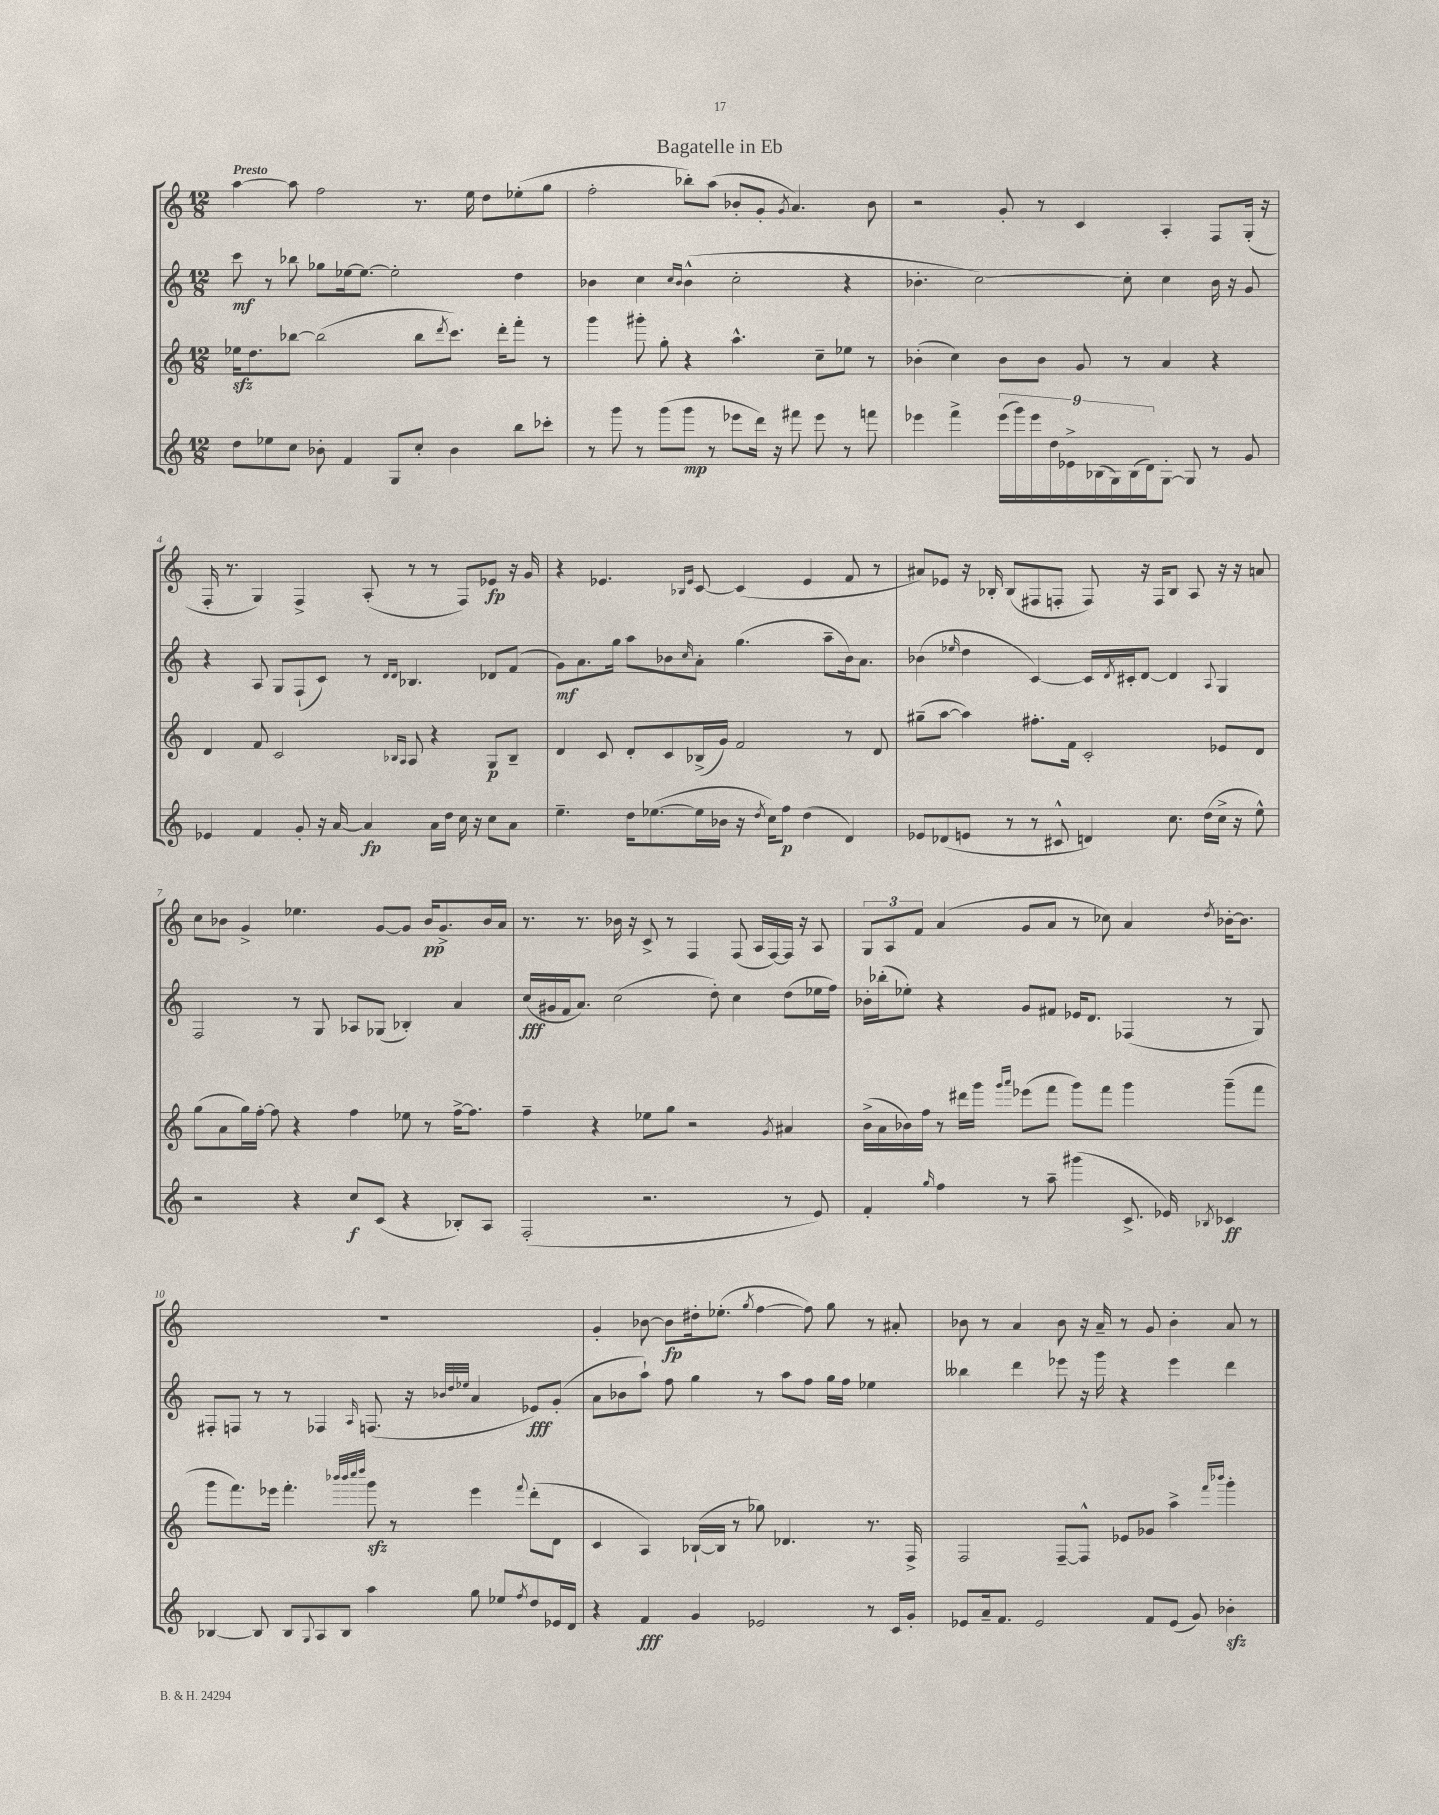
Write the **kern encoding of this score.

**kern	**kern	**kern	**kern
*staff4	*staff3	*staff2	*staff1
*clefG2	*clefG2	*clefG2	*clefG2
*k[]	*k[]	*k[]	*k[]
*M12/8	*M12/8	*M12/8	*M12/8
8dd	16ee-	8ccc	[4aa
.	8.dd	.	.
8ee-	.	8r	.
8cc	[8bb-	8bb-	8aa]
8b-'	(2bb-]	8gg-	2ff
4f	.	[16ee-	.
.	.	8.ee-_	.
8G	.	2ee-']	.
8cc'	8bb-	.	8.r
.	8qddd	.	.
4b-	8.ccc)	.	.
.	.	.	16ee
.	.	.	8dd
.	16ddd'	.	.
8bb	8fff'	4dd	(8ee-'
8ccc-'	8r	.	8gg
=	=	=	=
8r	4ggg	4b-	2ff'
8ggg	.	.	.
8r	8ggg#'	4cc	.
(8ggg	8gg'	.	.
.	.	16qqcc	.
.	.	16qqb-	.
8ggg	4r	(4b-^^	8bb-')
8r	.	.	(8aa
8eee-	4.aa^^	2cc'	8b-'
16ddd)	.	.	8g'
16r	.	.	.
.	.	.	8qg
8fff#	.	.	4.a)
8eee-	8cc~	.	.
8r	8ee-	4r	.
8fff	8r	.	8b-
=	=	=	=
4eee-	(4b-'	4.b-'	2r
4fff^	4cc)	.	.
.	.	[2cc)	.
(18eee-	8b-	.	8g'
18ggg)	.	.	.
18eee-	.	.	.
.	8b-	.	8r
18dd	.	.	.
18e-^	.	.	.
.	8g	.	4c
(18B-	.	.	.
18G)	.	.	.
.	8r	8cc']	.
(18B-	.	.	.
18d)	.	.	.
[8G'	4a	4cc	4A'
8G]	.	.	.
8r	4r	16b-	8F
.	.	16r	.
8g	.	8g	(16G'
.	.	.	16r
=	=	=	=
4e-	4d	4r	16F'
.	.	.	8.r
4f	8f	8A	4G)
.	2c	8G	.
8g'	.	(8F`	4F^
16r	.	8c)	.
[16a	.	.	.
4a]	.	8r	(8A'
.	16qqB-	16qqd	.
.	16qqA	16qqd	.
.	8A	4.B-	8r
16a	4r	.	8r
16dd	.	.	.
16cc	.	.	8F)
16r	.	.	.
8cc	8G	8d-	8e-
8a	8B-~	(8f	16r
.	.	.	16g
=	=	=	=
4.ee~	4d	8g)	4r
.	.	8.a	.
.	8c	.	4.e-
.	.	16gg	.
16dd	8d'	8aa	.
([8.ee-	.	.	.
.	8c	8b-	.
.	.	.	16qqB-
.	.	16qqcc	16qqe-
16ee-]	(16B-^	8a'	[8c
16b-	16g)	.	.
16r	2f	(4.gg	(4c]
8qdd	.	.	.
16cc)	.	.	.
8ff	.	.	.
(4dd	.	.	4e-
.	.	8aa~	.
4d)	8r	16b-)	8f
.	.	8.a	.
.	8d	.	8r
=	=	=	=
8e-	(8gg#~	(4b-	8a#)
(8d-	[8aa	.	8e-
.	.	16qqee-	.
8e	4aa])	4dd	16r
.	.	.	16B-'
8r	.	.	(8B-
8r	8.ff#'	[4c)	8F#
8c#^^	.	.	8F'
.	16f	.	.
4d)	2c'	16c]	8F)
.	.	8qd	.
.	.	16c#'	.
.	.	[8d	16r
.	.	.	16F
8.cc	.	4d]	8B-
.	.	.	8A
(16dd	.	.	.
.	.	8qqA	.
16cc^	8e-	4G	16r
16r	.	.	16r
8ee^^)	8d	.	8a
=	=	=	=
2r	(8gg	2F	8cc
.	8a	.	8b-
.	16gg)	.	4g^
.	[16ff'	.	.
.	8ff]	.	.
4r	4r	8r	4.ee-
.	.	8G	.
8cc	4ff	8A-	.
(8c	.	(8G-	[8g
4r	8ee-	4B-')	8g]
.	8r	.	16b-
.	.	.	8.g^
8B-')	[16ff^	4a	.
.	8.ff]	.	.
8A	.	.	16b-
.	.	.	16a
=	=	=	=
(2F'	4ff~	(16cc	8.r
.	.	16g#	.
.	.	16f	.
.	.	8.a)	8.r
.	4r	.	.
.	.	(2cc	16b-
.	.	.	16r
2.r	8ee-	.	8c^
.	8gg	.	8r
.	2r	.	4F
.	.	8dd')	.
.	.	4cc	(8F
.	.	.	16A
.	.	.	[16F)
.	8qg	.	.
8r	4a#	(8dd	16F]
.	.	.	16r
8e)	.	16ee-	8A
.	.	16ff)	.
=	=	=	=
4f'	(16b^	16b-'	12G
.	16a	(16bb-'	.
.	.	.	12A
.	16b-)	8ee-')	.
.	.	.	12f
.	16ff	.	.
16qqgg	.	.	.
4ff	8r	4r	(4a
.	16ddd#	.	.
.	16ggg	.	.
.	16qqggg	.	.
.	16qqaaa	.	.
8r	(8eee-	8g	8g
8aa~	8fff	8f#	8a
(4ggg#	8ggg)	16e-	8r
.	.	8.d	.
.	8fff	.	8cc-)
8.c^	4ggg	(4F-	4a
16e-)	.	.	.
8qB-	.	.	8qdd
4c-	(8ggg~	8r	[16b-'
.	.	.	8.b-]
.	8fff	8G)	.
=	=	=	=
[4B-	8ggg	8F#'	1.r
.	8.fff)	8F	.
8B-]	.	8r	.
.	16eee-	.	.
8B-	4.fff'	8r	.
8qqG	.	.	.
8A	.	4F-	.
8B-	.	.	.
.	32qqbbb-	.	.
.	32qqbbb-	.	.
.	32qqcccc	.	.
.	32qqdddd	16qqA	.
4aa	8ggg	(8.F	.
.	8r	.	.
.	.	16r	.
.	.	32qqb-	.
.	.	32qqdd	.
.	.	32qqee-	.
8gg	4eee-	4a	.
8ee-	.	.	.
8qff	8qqfff	.	.
8dd	(8ddd'	8e-)	.
16e-	8d	(8g'	.
16d	.	.	.
=	=	=	=
4r	4c	8a	4g'
.	.	8b-	.
4f	4A)	8aa`)	[8b-
.	.	8ff	8b-]
4g	([16B-`	4gg	16dd#'
.	16B-]	.	(8.ee-'
.	8r	.	.
.	.	.	8qgg
2e-	8gg-)	8r	[4ff
.	4.d-	8aa	.
.	.	8ff	8ff])
.	.	16gg	8gg
.	.	16ff	.
8r	8.r	4ee-	8r
16c	.	.	8a#'
16g'	16F^	.	.
=	=	=	=
8e-	2F	4bb--	8b-
16a~	.	.	8r
8.f	.	.	.
.	.	4ddd	4a
2e-	.	.	.
.	[8F~	8eee-	8b-
.	8F^^]	16r	16r
.	.	16ggg	16a~
.	8e-	4r	8r
8f	8g-	.	8g
(8e-	4aa^	4eee-	4b-'
8g)	.	.	.
.	16qqfff	.	.
.	16qqbbb-	.	.
4b-'	4ggg'	4ddd	8a
.	.	.	8r
==	==	==	==
*-	*-	*-	*-
